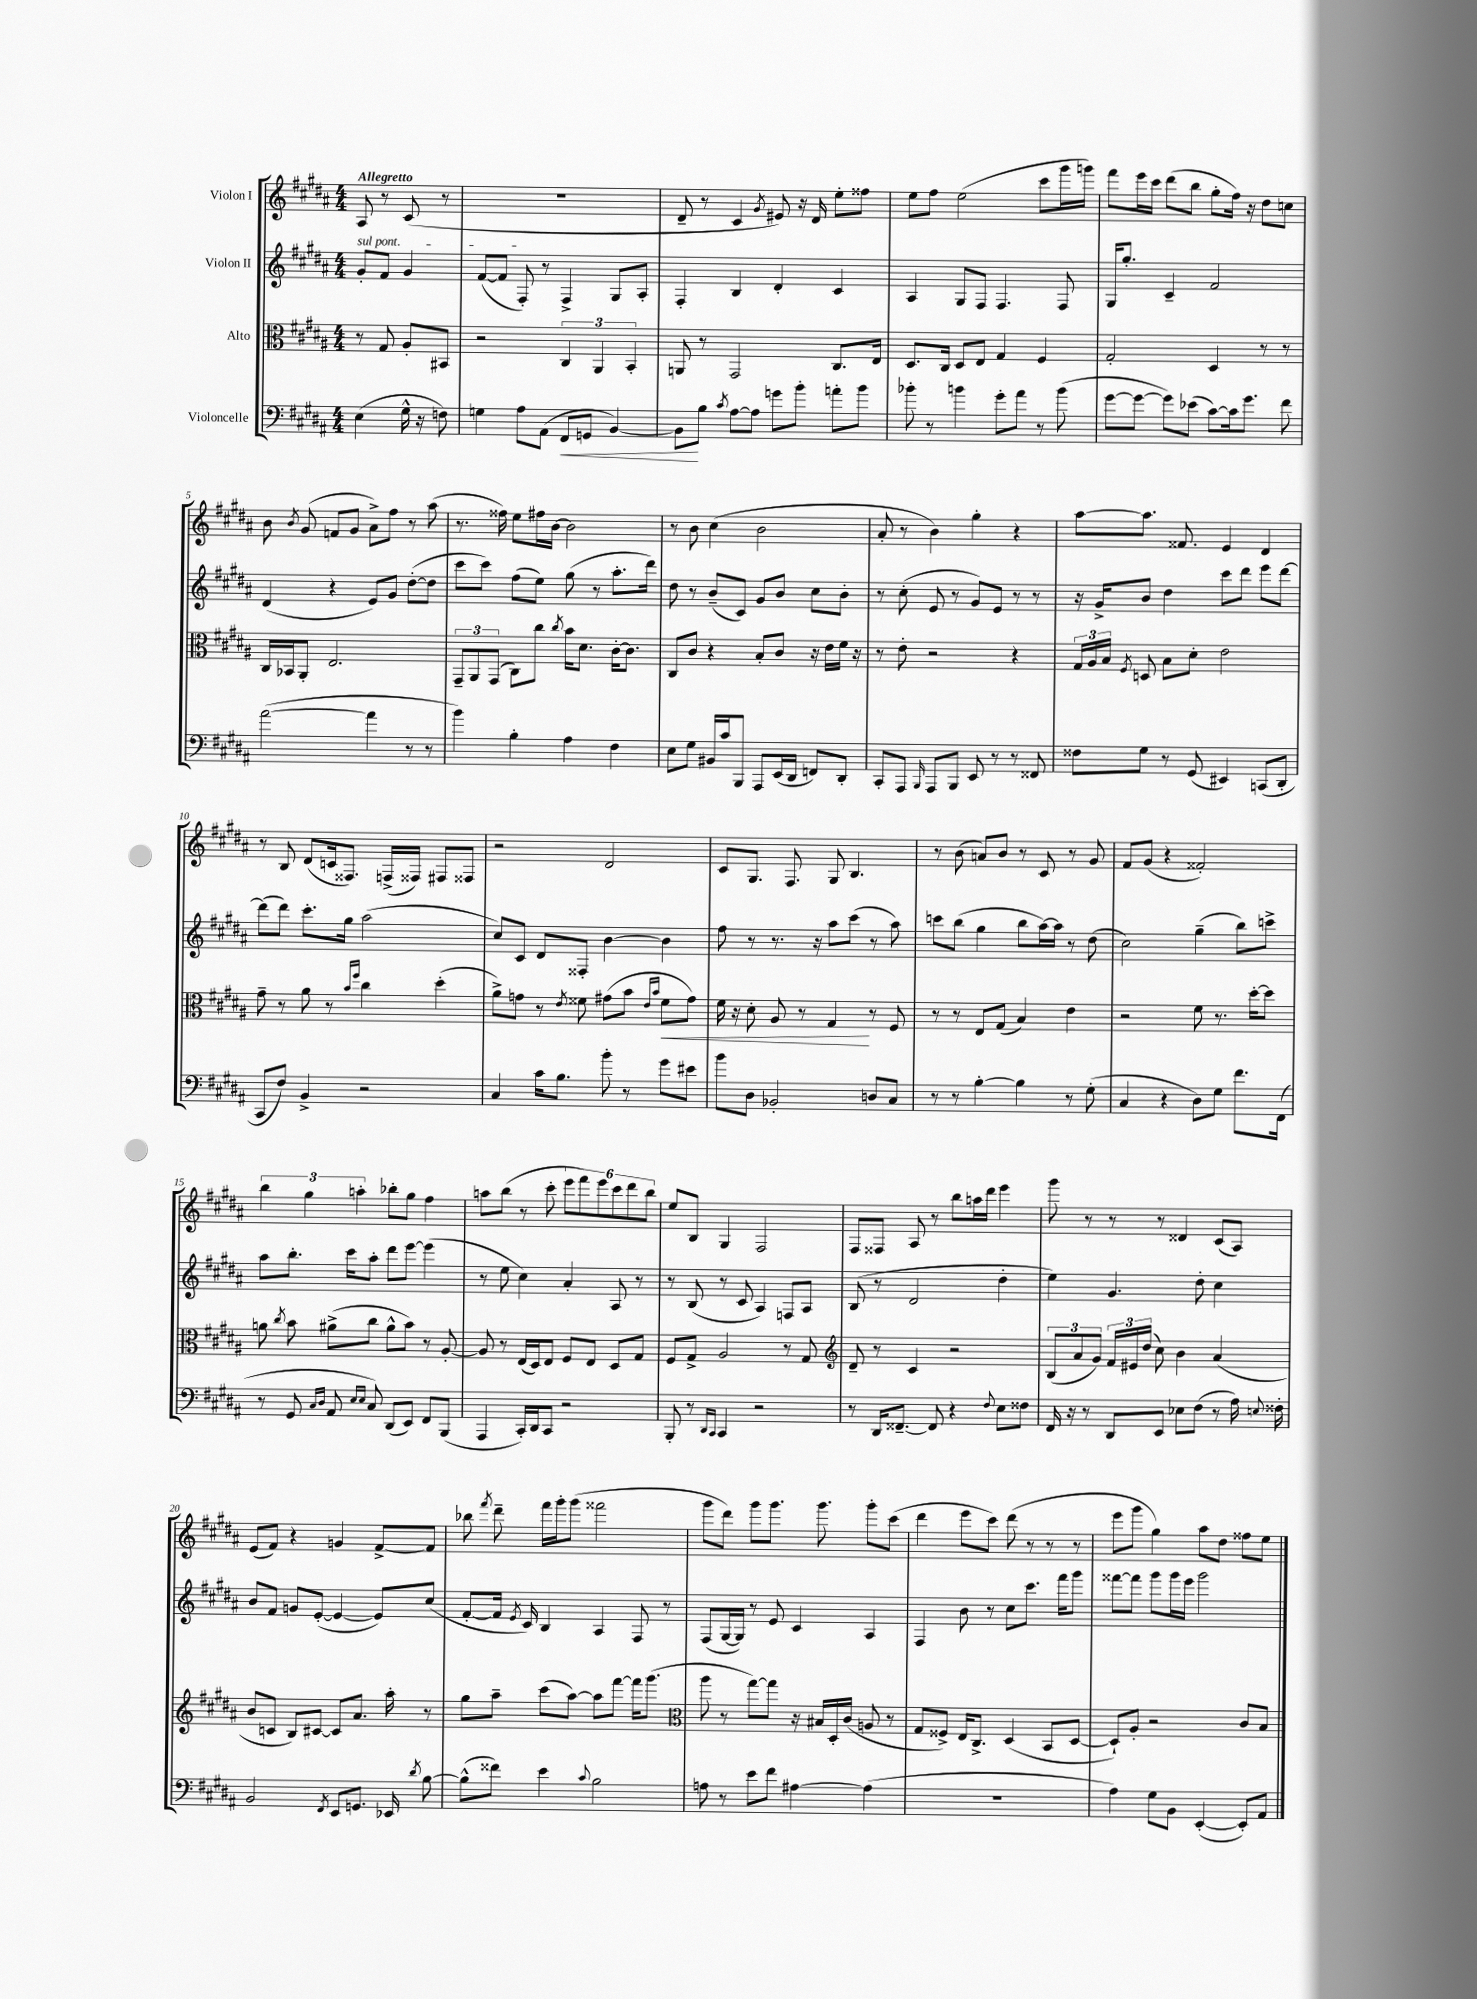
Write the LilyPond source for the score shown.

<<
\new StaffGroup <<
\new Staff = "s0" \with { instrumentName = "Violon I" } {
    \clef treble \key b \major \numericTimeSignature \time 4/4 \partial 2 \tempo "Allegretto"
    \autoBeamOff ais8 r8 cis'8( r8 |
    R1 |
    dis'8-- r8 cis'4 \acciaccatura { gis'8 } eis'8) r16 dis'16 e''8[-. fisis''8] |
    e''8[ fis''8] e''2( cis'''8[ gis'''16 g'''16]) |
    fis'''8[ e'''16 cis'''16] dis'''8[( b''8] gis''8[-. fis''16]) r16 dis''8[ c''8] |
    b'8 \acciaccatura { b'8 } gis'8( f'8[ gis'8] ais'8[->) fis''8] r8 ais''8( |
    r8. fisis''16) e''8[ fis''16 b'16]~ b'2 |
    r8 b'8 cis''4( b'2 |
    ais'8-. r8 b'4) gis''4-. r4 |
    ais''8[~ ais''8.] fisis'8. e'4 dis'4 |
    r8 b8 dis'8[( c'16 fisis8.]) f16[->( fisis16]) fis8[ fisis8] |
    r2 dis'2 |
    cis'8[ gis8.] fis8. gis8 b4. |
    r8 b'8( a'8[) b'8] r8 cis'8 r8 gis'8 |
    fis'8[ gis'8]( r4 fisis'2-.) |
    \tuplet 3/2 { b''4 gis''4 a''4-. } bes''8[-. gis''8] fis''4 |
    a''8[ b''8]( r8 cis'''8-. \tuplet 6/4 { e'''8[ fis'''8) e'''8 cis'''8 dis'''8 b''8] } |
    e''8[ b8] gis4 fis2 |
    fis8[ fisis8] ais8 r8 b''8[ a''16 dis'''16] e'''4 |
    gis'''8 r8 r8 r8 disis'4 cis'8[( ais8]) |
    e'8[( fis'8]) r4 g'4 fis'8[~-> fis'8] |
    bes''8 \acciaccatura { fis'''8 } dis'''8-- fis'''16[ gis'''16-. gis'''8]( fisis'''2 |
    gis'''8[ dis'''8]) gis'''8[ gis'''8.] gis'''8. gis'''8[-. cis'''8]( |
    dis'''4 e'''8[ cis'''8]) dis'''8( r8 r8 r8 |
    e'''8[ gis'''8] gis''4) ais''8[ dis''8] fisis''8[ e''8] \bar "|." |
}
\new Staff = "s1" \with { instrumentName = "Violon II" } {
    \clef treble \key b \major \numericTimeSignature \time 4/4 \partial 2
    \autoBeamOff \once \override TextSpanner.bound-details.left.text = \markup { \italic "sul pont." } gis'8[-.\startTextSpan fis'8] gis'4 |
    fis'8[~( fis'8] fis8-.\stopTextSpan) r8 fis4-> gis8[ ais8]-. |
    fis4-. b4 dis'4-. cis'4 |
    ais4 gis8[ fis8] fis4. fis8 |
    gis16[ gis''8.]-. cis'4-- fis'2 |
    dis'4( r4 e'8[) gis'8] dis''8[~-.( dis''8] |
    cis'''8[ cis'''8]) fis''8[( e''8]) gis''8( r8 ais''8.[-. dis'''16]) |
    dis''8 r8 b'8[--( cis'8]) gis'8[ b'8] cis''8[ b'8]-. |
    r8 cis''8-.( e'8 r8 gis'8[) e'8] r8 r8 |
    r16 gis'16[-> b'8] dis''4 cis'''8[ dis'''8] e'''8[ dis'''8]~ |
    dis'''8[( dis'''8]) cis'''8.[-. gis''16] ais''2( |
    cis''8[) cis'8] dis'8[ fisis8]-. b'4~ b'4 |
    fis''8 r8 r8. r16 ais''8[ cis'''8]( r8 ais''8) |
    c'''8[ b''8]( gis''4 b''8[ ais''16~) ais''16] r8 dis''8( |
    cis''2) gis''4--( b''8[) c'''8]-> |
    ais''8[ b''8.]-. cis'''16[ ais''8]-. dis'''8[ e'''8]~ e'''4( |
    r8 e''8 cis''4) ais'4-. ais8 r8 |
    r8 b8( r8 cis'8 ais4) f8[ ais8] |
    b8( r8 dis'2 dis''4-. |
    e''4) gis'4. dis''8-. cis''4 |
    b'8[ fis'8] g'8[ e'8]~-.( e'4~ e'8[) cis''8]( |
    fis'8[~-. fis'16] \acciaccatura { e'8 } cis'16) b4 ais4 fis8 r8 |
    fis8[( gis16~ gis16]) r8 e'8 cis'4 ais4 |
    fis4 b'8 r8 cis''8[ cis'''8.] fis'''16[ gis'''8] |
    fisis'''8[~ fisis'''8] gis'''8[ gis'''16 e'''16] gis'''2 \bar "|." |
}
\new Staff = "s2" \with { instrumentName = "Alto" } {
    \clef alto \key b \major \numericTimeSignature \time 4/4 \partial 2
    \autoBeamOff r8 gis8 ais8[-. bis,8] |
    r2 \tuplet 3/2 { cis4 ais,4 b,4-. } |
    a,8 r8 gis,2 cis8.[ e16] |
    dis8.[ cis16] dis8[ e8] gis4 fis4 |
    gis2-. dis4 r8 r8 |
    cis16[ bes,16 ais,8]-. e2. |
    \tuplet 3/2 { gis,8[-- ais,8 gis,8]( } cis8[) cis''8] \acciaccatura { cis''8 } b'16[ dis'8.] cis'16[~-. cis'8.] |
    cis8[ cis'8] r4 b8[-. cis'8] r16 e'16[ fis'16] r16 |
    r8 e'8-. r2 r4 |
    \tuplet 3/2 { gis16[ ais16 b16] } \acciaccatura { fis8 } d8 b8[ dis'8]-. e'2 |
    gis'8-- r8 ais'8 r8 \grace { b'16[ fis''16] } cis''4 dis''4-.( |
    ais'8[->) g'8] r8 \acciaccatura { e'8 } fisis'8 gis'8[( b'8] \grace { e'16[ b'16] } fisis'8[\< gis'8]) |
    fis'16 r16 dis'8-. ais8 r8 gis4\! r8 fis8 |
    r8 r8 e8[ gis8]( b4) e'4 |
    r2 fis'8 r8. dis''16[~-. dis''8] |
    a'8 \acciaccatura { cis''8 } b'8 ais'8[->( cis''8] ais'8[-^ b'8]) r8 ais8~-. |
    ais8 r8 e16[( dis16) e8] fis8[ e8] dis8[ gis8] |
    fis8[ gis8]-> ais2 r8 gis8 |
    \clef treble dis'8-- r8 cis'4 r2 |
    \tuplet 3/2 { b8[( ais'8 gis'8]) } \tuplet 3/2 { fis'16[ eis'16 dis''16]( } cis''8) b'4 ais'4( |
    b'8[ c'8] b8[) cis'8]~ cis'8[ ais'8.] ais''16-. r8 |
    gis''8[ ais''8]-- cis'''8[( ais''8]~) ais''8[ fis'''8]~ fis'''16[ gis'''8.]( |
    \clef alto ais''8 r8 gis''8[~) gis''8] r16 bis16[ dis16-. cis'16]( a8 r8 |
    gis8[ fisis8]->) e16[ cis8.]-> dis4( b,8[ dis8]~ |
    dis8[-!) ais8]-. r2 cis'8[ b8] \bar "|." |
}
\new Staff = "s3" \with { instrumentName = "Violoncelle" } {
    \clef bass \key b \major \numericTimeSignature \time 4/4 \partial 2
    \autoBeamOff e4( gis16-^ r16 f8) |
    g4 ais8[ ais,8]( fis,8[\< g,8] b,4~) |
    b,8[\! b8] \acciaccatura { cis'8 } ais8[~ ais8] g'8[ b'8]-. a'8[-. b'8] |
    bes'8-. r8 b'4 gis'8[-. ais'8] r8 b'8( |
    gis'8[~ gis'8]~ gis'8[) ees'8]( cis'8[~) cis'16 gis'8.] fis'8 |
    ais'2~( ais'4 r8 r8 |
    b'4) b4-. ais4 fis4 |
    e8[ gis8] bis,16[ cis'16 b,,8] ais,,8[ e,16( dis,16] f,8[) dis,8]-. |
    cis,8[-. ais,,8] \grace { b,,16 } ais,,8[ b,,8] e,8 r8 r8 fisis,8 |
    fisis8[ gis8] r8 gis,8( eis,4) c,8[( dis,8]-. |
    cis,8[ fis8]) b,4-> r2 |
    cis4 cis'16[ b8.] b'8-. r8 gis'8[ eis'8] |
    b'8[ dis8] bes,2-. d8[ cis8] |
    r8 r8 b4~-. b4 r8 gis8-.( |
    cis4 r4 dis8[) gis8] fis'8.[ fis,16]( |
    r8 gis,8 \grace { cis16[ dis16] } ais,8 \grace { e16[ e16] } cis8) dis,8[( e,8]) fis,8[ b,,8]( |
    ais,,4 cis,16[-.) dis,16 cis,8] r2 |
    b,,8-. r8 \grace { dis,16[ cis,16] } cis,4 r2 |
    r8 dis,16[ fisis,8.]~-- fisis,8 r4 \appoggiatura { fis8 } e8[ fisis8] |
    fis,16 r16 r8 dis,8[ e,8] ees8[ fis8]( r8 ais16) \appoggiatura { e8 } fisis16-. |
    b,2 \acciaccatura { fis,8 } e,8[ g,8.] ees,16 \acciaccatura { dis'8 } b8~ |
    b8[-^( fisis'8]) e'4 \appoggiatura { cis'8 } b2 |
    a8 r8 e'8[ fis'8] ais4~ ais4( |
    R1 |
    ais4) gis8[ b,8] e,4~-.( e,8[-.) ais,8] \bar "|." |
}
>>
>>
